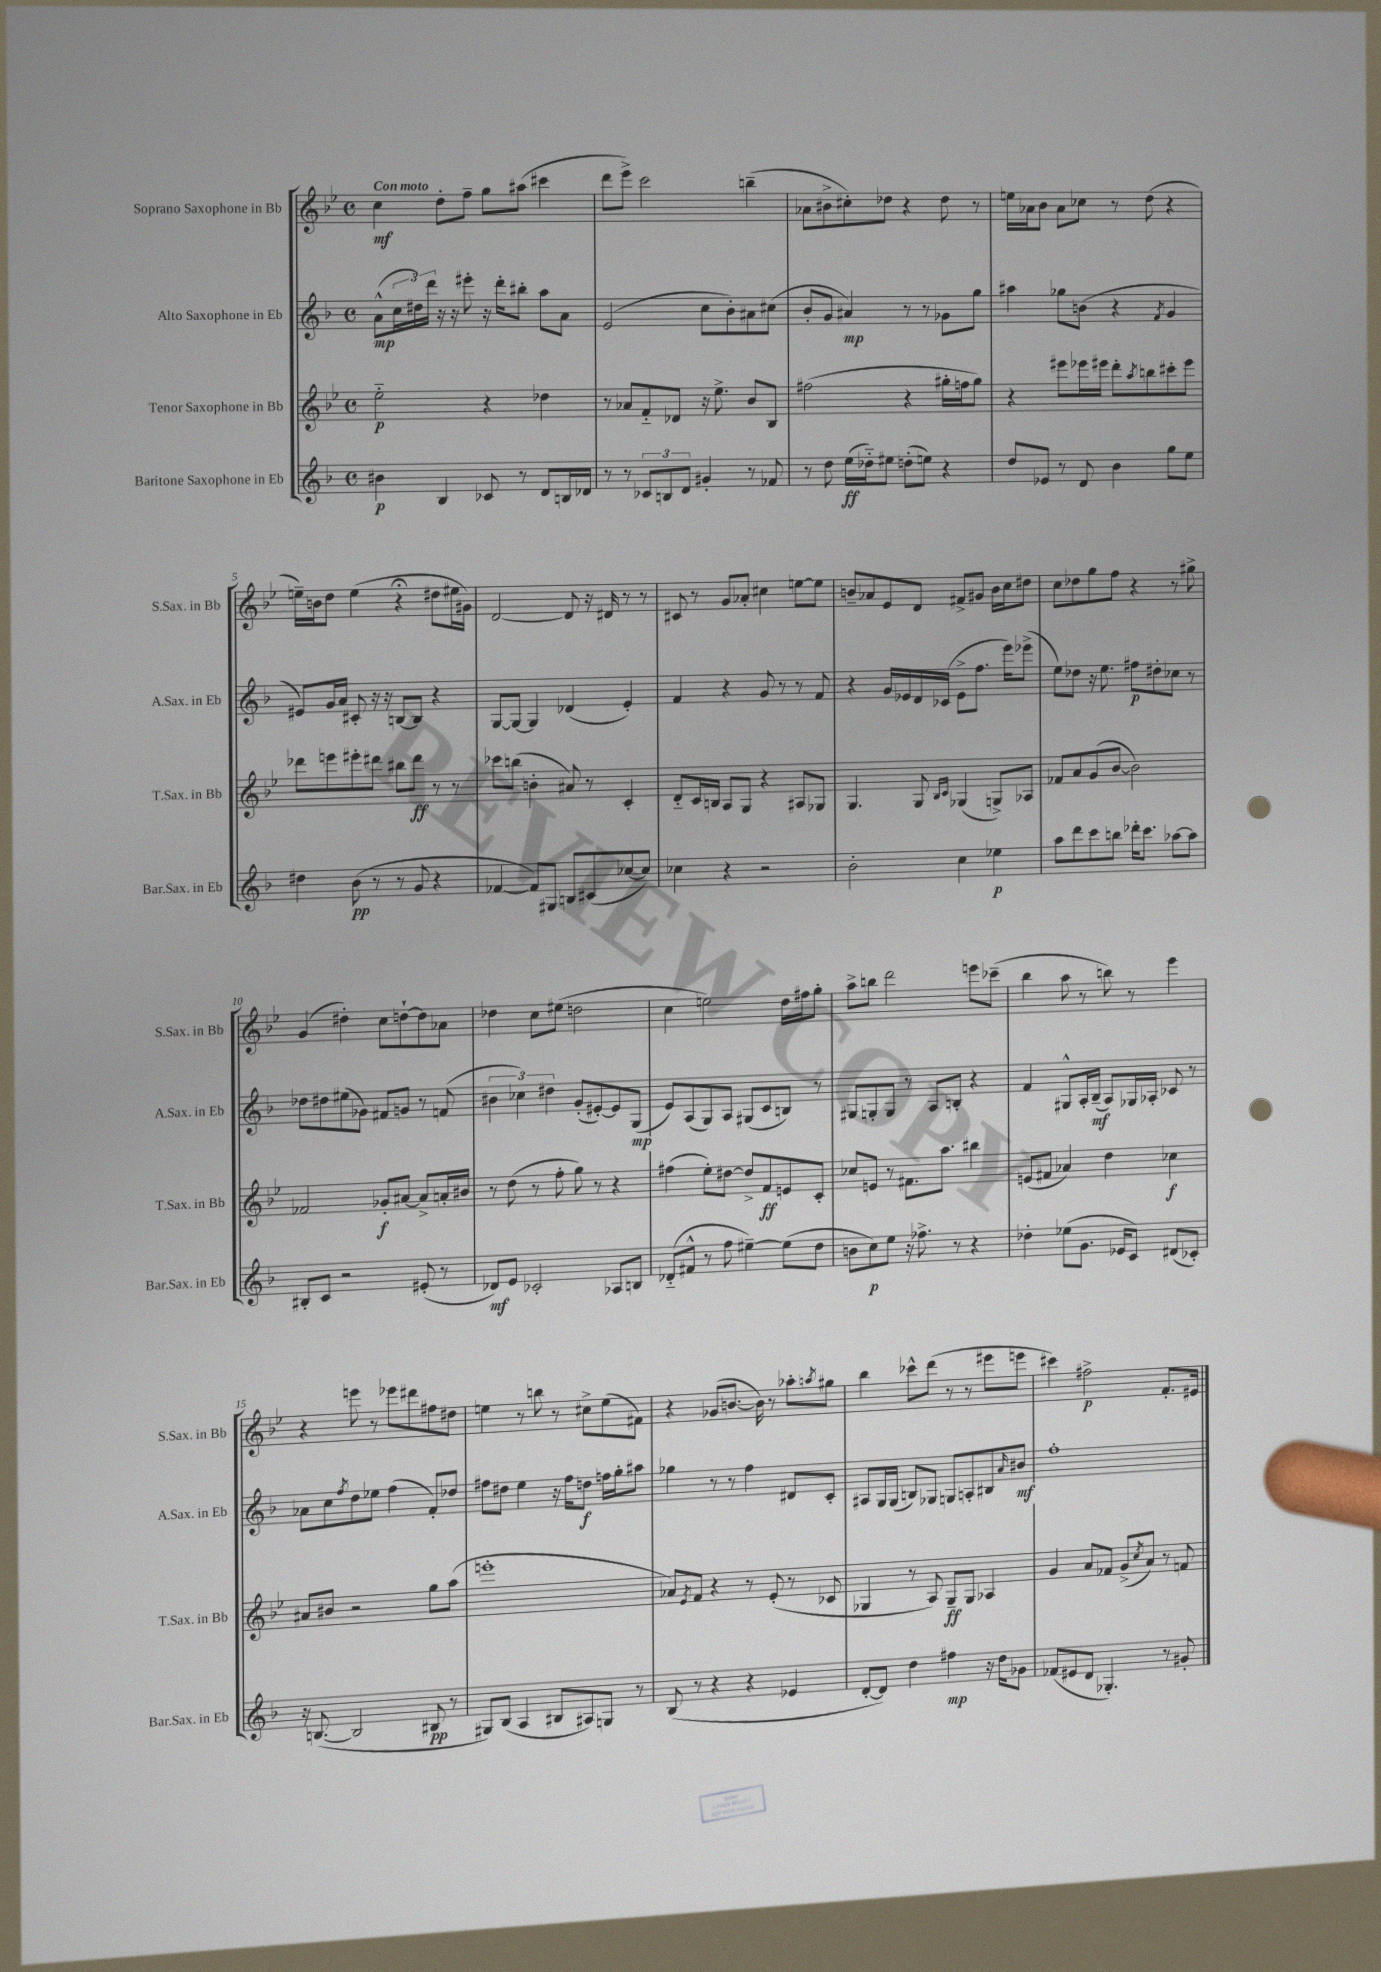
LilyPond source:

<<
\new StaffGroup <<
\new Staff = "s0" \with { instrumentName = "Soprano Saxophone in Bb" shortInstrumentName = "S.Sax. in Bb" } {
    \clef treble \key bes \major \defaultTimeSignature \time 4/4 \tempo "Con moto"
    c''4\mf d''8-. f''8-- g''8 ais''8( cis'''4 |
    d'''8 ees'''8->) c'''2 b''4--( |
    aes'8 bis'8-> cis''8-.) des''8 r4 des''8 r8 |
    e''16 aes'16 bes'8 aes'8 ces''8 r8 d''8( r4 |
    e''16--) b'16 d''8 e''4( r4\fermata dis''8 eis''16 gis'16) |
    d'2~ d'8 r16 dis'16 r8 r8 |
    cis'8 r8 g'8 aes'8-. cis''4 e''8~ e''8 |
    b'8-- aes'8 ees'8 d'8 fis'8-> gis'8 b'16 c''16 dis''8 |
    c''8 des''8 g''8 f''8 r4 r8 gis''8-> |
    g'4( dis''4-.) c''8 d''8~-! d''8 aes'8 |
    des''4 c''8 eis''8( d''2 |
    c''4 e''2) d''16 fis''16 g''8-. |
    a''8-> b''8 d'''2 e'''8 ces'''8--( |
    bes''4 a''8 r8 b''8) r8 ees'''4 |
    r4 e'''8 r8 ees'''8 dis'''8 fis''8 dis''8 |
    e''4 r8 b''8 r8 cis''8-> e''8( fis'8) |
    r4 ges'8( b'8.~ b'16) r8 aes''8-. \acciaccatura { a''8 } gis''8 |
    bes''4 ces'''8-^ d'''8( r8 r8 eis'''8 e'''8 |
    cis'''4) fis''2->\p f'8.-. eis'16 \bar "|." |
}
\new Staff = "s1" \with { instrumentName = "Alto Saxophone in Eb" shortInstrumentName = "A.Sax. in Eb" } {
    \clef treble \key f \major \defaultTimeSignature \time 4/4
    a'8-^\mp( \tuplet 3/2 { c''16 dis''16) d'''16 } r16 r16 eis'''8-. r16 d'''16-. bis''8-. a''8 a'8 |
    e'2( c''8 bes'8-.) ais'8 cis''8( |
    bes'8-. g'8 ais'4\mp) r8 r8 ges'8 g''8 |
    ais''4 ges''8 b'8( r4 \acciaccatura { f'8 } g'4 |
    eis'8) g'16 a'16 cis'8-. r16 r16 b8~ b8 r4 |
    g8~ g8~ g4 des'4( e'4-.) |
    f'4 r4 g'8 r8 r8 f'8 |
    r4 g'16 ees'16 d'16 ces'16( ees'8-> f''8. e'''16) ees'''8->( |
    e''8) des''8 r16 e''8. fis''8\p dis''8-. ces''8 r8 |
    des''8 dis''8 eis''8( ges'8) fis'8 g'8 r8 f'8( |
    \tuplet 3/2 { bis'4 ces''4) dis''4 } g'8-.( eis'8~-.) eis'8 g8\mp( |
    e'8) a8( g8) a8 gis8( c'8 b8) r8 |
    gis8 g8-. g8 r8 a8 b8-. r4 |
    f'4 gis8-^ a16-. bes16--\mf( a8) ges16 aes16-. ces'8 r8 |
    aes'8 c''8 \acciaccatura { f''8 } d''8 ees''8 f''4( f'8-.) des''8 |
    fis''8 dis''8 e''4 r16 fis''16 d''8\f f''16 g''16-. ais''8 |
    ges''4 r8 r8 f''4 dis'8 c'8-. |
    ais8 g16 g16( b8) ges8 g8 a8-. bis8 \grace { a'16 } bis'8\mf |
    f''1-. \bar "|." |
}
\new Staff = "s2" \with { instrumentName = "Tenor Saxophone in Bb" shortInstrumentName = "T.Sax. in Bb" } {
    \clef treble \key bes \major \defaultTimeSignature \time 4/4
    ees''2-_\p r4 des''4 |
    r8 aes'8 f'8-_ des'8 r16 ees''8.-> bes'8 bes8 |
    fis''2( r4 gis''16-. f''16 gis''8) |
    r4 eis'''8 ees'''16 eis'''16 d'''8-. \acciaccatura { a''8 } b''8 cis'''8-. eis'''8 |
    des'''8 e'''8 eis'''8-. dis'''8 bis''8 dis'''8\ff r8 r8 |
    ces'''8 b''8( b'4-. ais'8) r8 c'4-. |
    d'8-_ c'16 b16 a8 g8 r4 ais8 ges8 |
    g4. g8 \grace { bes16 c'16 } ges4( g8->) aes8 |
    fes'8 a'8 g'8( bes'8~ bes'2) |
    fes'2 ges'8-.\f ais'8~ ais'8-> a'16-. bis'16 |
    r8 d''8( r8 f''8-. g''8) r8 r4 |
    fis''4( ees''8-.) dis''8~ dis''8-> f'8\ff e'8 c'8-. |
    ces''8 e'8 r8 fis'8. a''8. bis''4 |
    e'8( fis'8 aes'4) d''4 ces''4\f |
    ais'8 bis'8 r2 g''8 a''8( |
    e'''1-. |
    aes'8) \acciaccatura { ees'8 } f'8 r4 r8 ees'8-.( r8 ces'8 |
    ges4 r8 a8) ges8--\ff ges8 aes4 |
    g'4 a'8 fes'8 g'8->( \acciaccatura { c''8 } a'8) r8 f'8 \bar "|." |
}
\new Staff = "s3" \with { instrumentName = "Baritone Saxophone in Eb" shortInstrumentName = "Bar.Sax. in Eb" } {
    \clef treble \key f \major \defaultTimeSignature \time 4/4
    bis'4\p bes4 ces'8 r8 d'8 b16 des'16 |
    r8 r8 \tuplet 3/2 { ces'8 b8 d'8 } gis'4-. r8 fes'8 |
    r8 d''8 e''16\ff( des''16-_) eis''8 d''8-.( e''8) r4 |
    d''8 ees'8 r8 d'8 bes'4 g''8 e''8 |
    dis''4 bes'8\pp( r8 r8 g'8 r4 |
    fes'4~ fes'8) gis8 b8 cis'8( ces''8~ ces''8) |
    ces''4 r4 r2 |
    bes'2-. c''4 ees''4\p |
    a''8 d'''8 c'''8 b''8 des'''16-. c'''8. aes''8~ aes''8 |
    bis8-. c'8 r2 eis'8-.( r8 |
    des'8\mf) e'8 ces'2-. aes8 b8 |
    des'8-_( fis'8-^ r8 f''8 eis''4~--) eis''8( d''8 |
    b'8 c''8\p) e''8 r16 fes''8.-> r8 r4 |
    des''4-. ees''8( g'8. ees'16 c'8) dis'8( ces'8-.) |
    r16 b8.~( b2 bis8\pp r8 |
    gis8) bes8( a4 bis8 ais8) g8 r8 |
    bes8( r8 r4 r4 ees'4 |
    d'8~-. d'8) d''4 fis''4\mp r16 d''16 ges'8 |
    fes'8( eis'8 d'8 ges4.-.) r8 gis'8-. \bar "|." |
}
>>
>>
